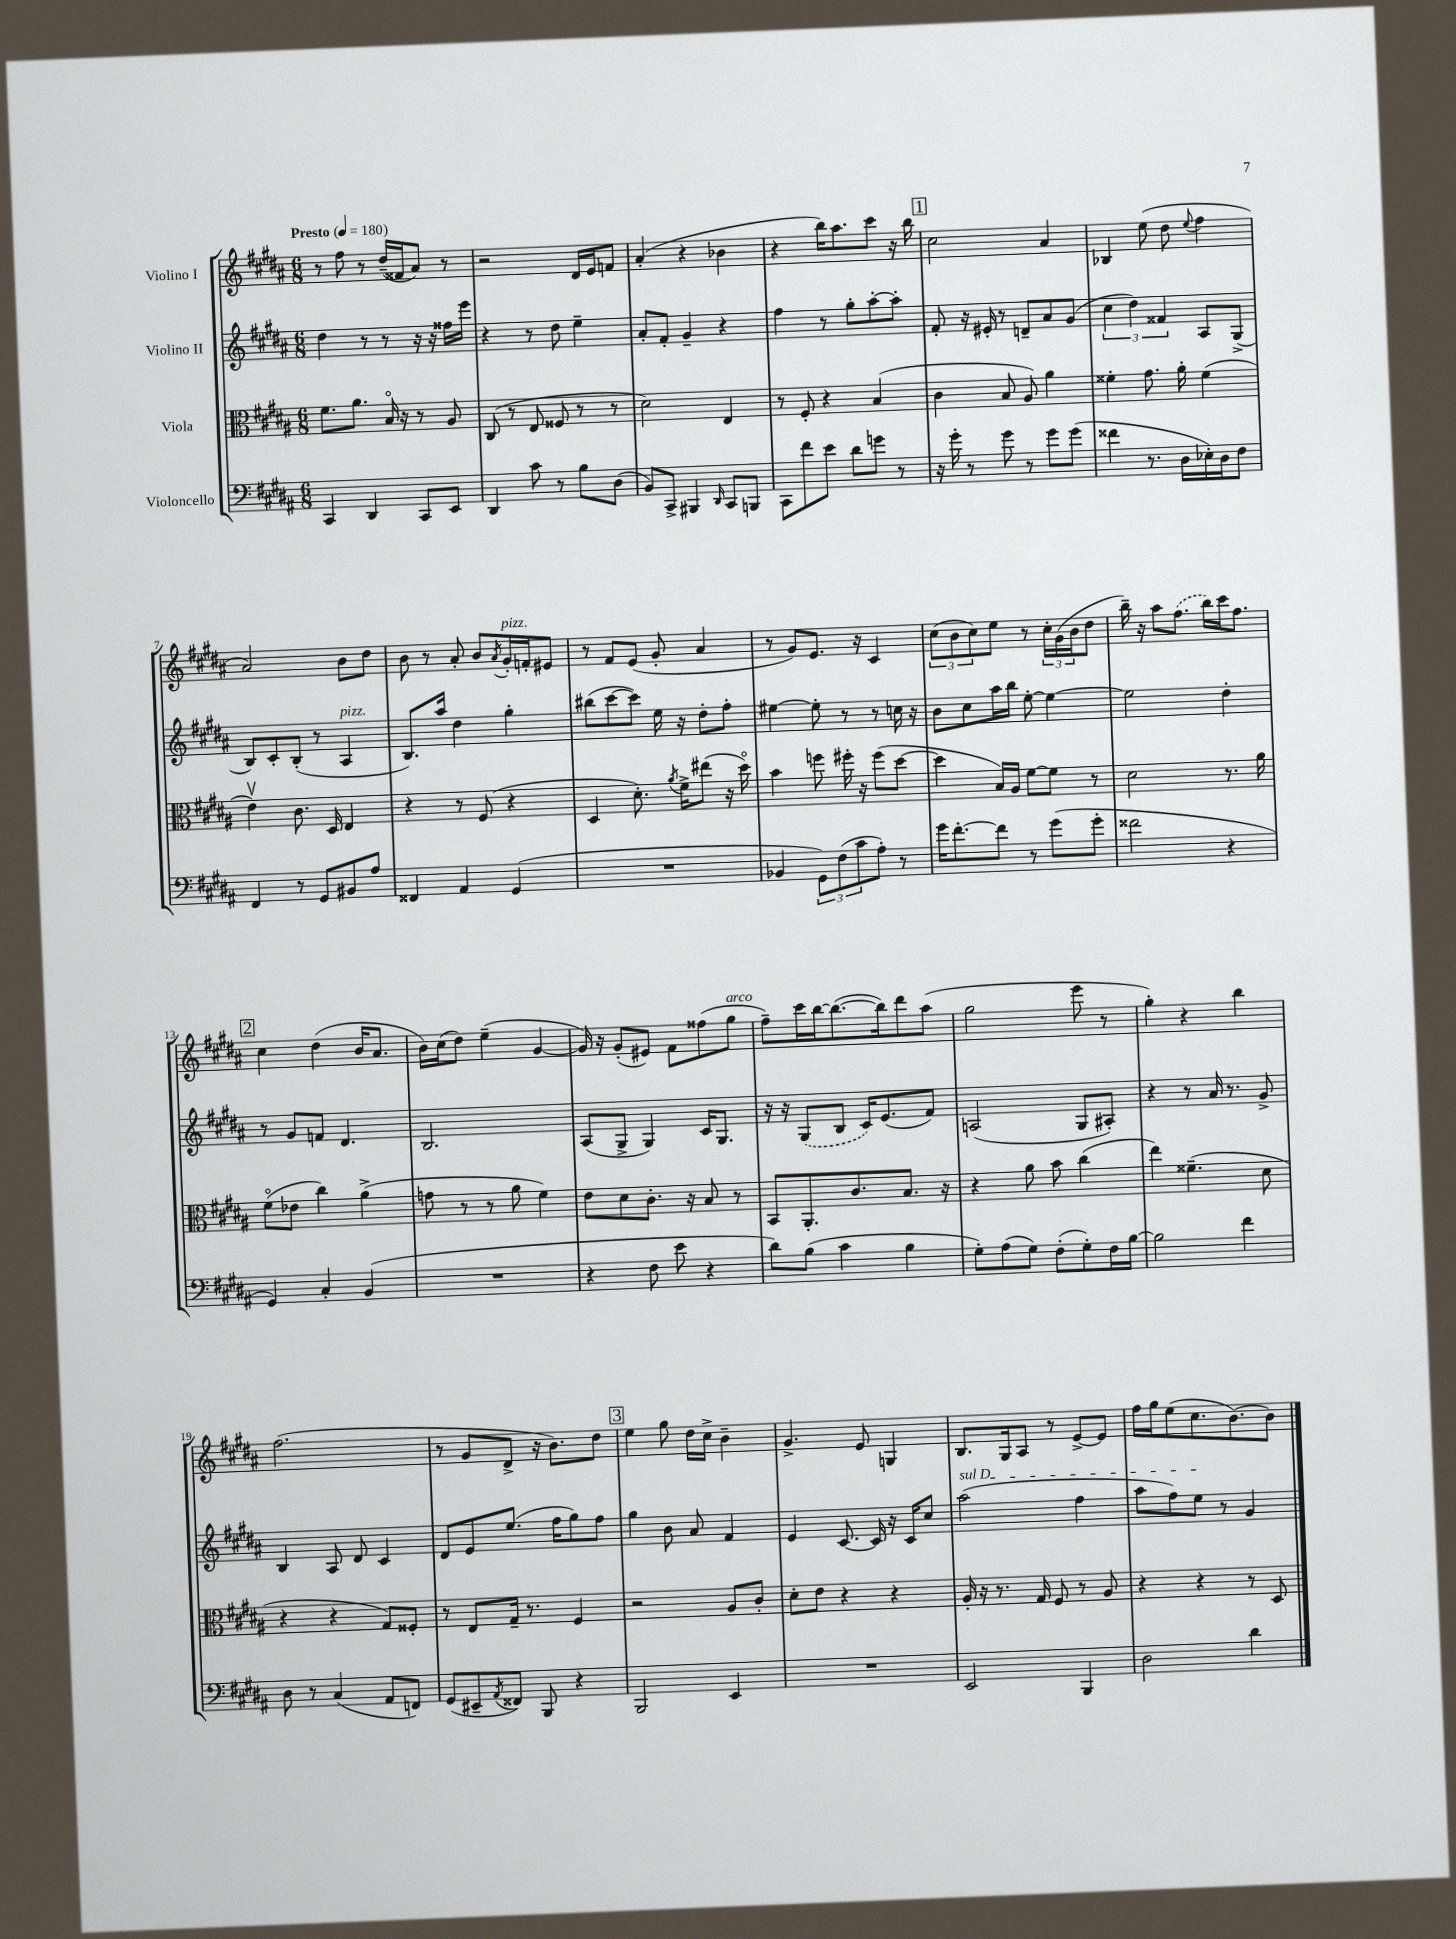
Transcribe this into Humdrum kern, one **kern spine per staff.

**kern	**kern	**kern	**kern
*part4	*part3	*part2	*part1
*staff4	*staff3	*staff2	*staff1
*I"Violoncello	*I"Viola	*I"Violino II	*I"Violino I
*clefF4	*clefC3	*clefG2	*clefG2
*k[f#c#g#d#a#]	*k[f#c#g#d#a#]	*k[f#c#g#d#a#]	*k[f#c#g#d#a#]
*M6/8	*M6/8	*M6/8	*M6/8
*MM180	*MM180	*MM180	*MM180
=1	=1	=1	=1
!	!	!	!LO:TX:a:B:t=Presto
4CC#/	8.f#\L	4dd#\	8r
.	.	.	8ff#\
.	8.a#\J	.	.
4DD#/	.	8r	8r
.	16B/	8r	(16dd#~/LL
.	16r	.	16f##X/J
8CC#/L	8r	16r	8a#/J)
.	.	16r	.
8EE/J	8A#/	16ff##X\LL	8r
.	.	16eee\JJ	.
=2	=2	=2	=2
4DD#/	(8C#/	4r	2r
.	8r	.	.
8c#\	8E/	8r	.
8r	8F##X/	8dd#\	.
8B\L	8r	4ee~\	16d#/LL
.	.	.	16e/J
(8D#\J	8r	.	8fn/J
=3	=3	=3	=3
8BB/L)	2d#\)	8a#'/L	(4a#'/
8CC#^/J	.	8f#'/J	.
4BBB#X/	.	4g#~/	4r
16qqDD#/	.	.	.
8CC#/L	4E/	4r	4b-X\
8BBBn/J	.	.	.
=4	=4	=4	=4
8CC#\L	8r	4ff#\	4r
8f#\	8F#'/	.	.
8e\J	4r	8r	16bb\KL)
.	.	.	8.aa#\
8d#\L	.	8gg#'\L	.
8gn\J	(4B/	[8aa#'\	8ccc#\J
8r	.	8aa#'\J]	16r
.	.	.	16bb\
!!LO:REH:place=s1:t=1
=5	=5	=5	=5
16r	4c#\	8f#'/	2cc#\
16g#'\	.	.	.
8r	.	16r	.
.	.	16e#X'/	.
8g#\	8B/	8r	.
8r	8A#/)	8dn~/L	.
8g#\L	4a#\	8a#/	4a#/
(8g#\J	.	(8g#/J	.
=6	=6	=6	=6
4f##X\	4f##X'\	6cc#\	4B-X/
.	.	6dd#\)	.
8.r	8.g#\	.	(8ee\
.	.	6f##X/	.
.	.	.	8dd#\
16D#\LL	16a#'\	.	.
.	.	.	8qqee/
16E-X'\)	(4f##\	8A#/L	4ff#\
16D#\J	.	.	.
8F#\J	.	(8G#^/J	.
!!LO:LB:g=z
=7	=7	=7	=7
4FF#/	4ev\)	8B/L)	2a#/)
.	.	8c#'/	.
8r	8.c#\	(8B'/J	.
8GG#/L	.	8r	.
.	16D#/	.	.
!	!	!LO:TX:a:i:t=pizz.	!
8BB#X/	4E/	4A#/	8b\L
8A#/J	.	.	8dd#\J
=8	=8	=8	=8
4FF##X/	4r	8.B/L)	8b\
.	.	.	8r
.	.	16aa#/Jk	.
4AA#/	8r	4dd#\	8a#'/
.	(8F#/	.	8b/L
.	.	.	8qa#/
!	!	!	!LO:TX:a:i:t=pizz.
(4GG#/	4r	4gg#'\	16g#'/L
.	.	.	16fn'/J
.	.	.	8e#X/J
=9	=9	=9	=9
2.r	4D#/	(8bb#X\L	8r
.	.	[8ccc#\	8f#/L
.	8.d#'\)	8ccc#\J])	(8e/J
.	.	16ee\	8g#'/
.	8qa#/	.	.
.	16f#^\KL	16r	.
.	(8ee#X\J	8dd#'\L	4a#/
.	16r	8ff#'\J	.
.	16dd#\)	.	.
=10	=10	=10	=10
4BB-X/	4b\	[4ee#X\	8r
.	.	.	8g#/L)
12GG#\L)	8ffn\	8ee#'\]	8.e/J
(12F#\	.	.	.
.	16ff#X'\	8r	.
12c#\	.	.	.
.	16r	.	16r
8A#'\J)	(8ff#\L	8r	4c#/
8r	[8dd#\J	16ccn\	.
.	.	16r	.
=11	=11	=11	=11
16g#\KL	4dd#\]	8b\L	(12cc#\L
[8.f#'\	.	.	.
.	.	.	12b\
.	.	8cc#\	.
.	.	.	12cc#\)
8f#\J]	16B/LL)	16aa#\L	8ee\J
.	16A#/JJ	16bb\JJ	.
8r	[8f#\L	[8ee'\	8r
(8g#\L	8f#\J]	4ee\_	24cc#'\LL
.	.	.	(24g#\
.	.	.	24b\J
8g#'\J	8r	.	8dd#\J
=12	=12	=12	=12
2f##X\	2d#\	2ee\]	16bb~\)
.	.	.	16r
.	.	.	8aa#\L
.	.	.	(8.ff#\J
.	.	.	16bb\LL)
4r	8.r	4dd#'\	16ccc#\J
.	.	.	8.ff#\J
.	16a#\	.	.
!!LO:LB:g=z
!!LO:REH:place=s1:t=2
=13	=13	=13	=13
4GG#/)	(8f#\L	8r	4cc#\
.	8e-X\J	8g#/L	.
4C#'/	4cc#\)	8fn/J	(4dd#\
.	.	4.d#/	.
(4BB/	(4a#^\	.	16b/KL
.	.	.	8.a#/J
=14	=14	=14	=14
2.r	8gn\	2.B/	16b\LL)
.	.	.	(16cc#\J
.	8r	.	8dd#\J)
.	8r	.	(4ee~\
.	8a#\	.	.
.	4f#\)	.	[4g#/
=15	=15	=15	=15
4r	8e\L	(8A#/L	16g#/])
.	.	.	16r
.	8d#\	8G#^/J	(8g#'/L
8F#\	8.c#'\J	4G#/)	8e#X/J)
8e\	.	.	8f#\L
.	16r	.	.
4r	8B/	16c#/KL	(8ff##X\
.	.	8.G#/J	.
!	!	!	!LO:TX:a:i:t=arco
.	8r	.	8gg#\J
=16	=16	=16	=16
8d#\L)	8BB/L	16r	8ff#~\L)
.	.	16r	.
(8B\J	8.AA#'/	(8G#/L	16ccc#\L
.	.	.	[16bb\J
4c#\	.	8B/J	(8.bb\_
.	8.c#/	.	.
.	.	16c#/KL)	.
.	.	(8.e/	16bb\k])
4B\	8.B/J	.	8ddd#\
.	.	8f#/J)	(8aa#\J
.	16r	.	.
=17	=17	=17	=17
8G#'\L)	4r	(2An/	2gg#\
(8A#\	.	.	.
8G#\J)	8a#\	.	.
(8F#'\L	8b\	.	.
8G#'\)	(4cc#\	8G#/L	8eee\
16F#\L	.	8A#X'/J)	8r
[16B\JJ	.	.	.
=18	=18	=18	=18
2B\]	4ee\)	4r	4gg#'\)
.	(4.f##X~\	8r	4r
.	.	16a#/	.
.	.	8.r	.
4f#\	.	.	4bb\
.	8d#\	8g#^/	.
!!LO:LB:g=z
=19	=19	=19	=19
8D#\	4r	4B/	(2.ff#\
8r	.	.	.
(4C#/	4r	8A#/	.
.	.	8d#/	.
8AA#/L	8G#/L)	4c#/	.
8FFn/J)	8F##X'/J	.	.
=20	=20	=20	=20
(8GG#/L	8r	8d#/L	8r
8EE#X~/	8E/L	8e/	8g#/L
8qAA#/	.	.	.
8FF##X/J)	16G#~/Jk	(8.ee/J	8d#^/J
.	8.r	.	.
8BBB/	.	.	16r
.	.	16ff#\KL	8.b\L)
4r	4F#/	8gg#\)	.
.	.	8ff#\J	8dd#\J
!!LO:REH:place=s1:t=3
=21	=21	=21	=21
2BBB/	2r	4gg#\	4ee\
.	.	8b\	8gg#\
.	.	8a#/	16dd#\LL
.	.	.	16cc#^\JJ
4EE/	8A#/L	4f#/	4b~\
.	8c#'/J	.	.
=22	=22	=22	=22
2.r	8d#'\L	4e/	4.g#^/
.	8e\J	.	.
.	4r	[8.c#/	.
.	.	.	8e/
.	.	16c#/]	.
.	4r	16r	4Gn/
.	.	16c#/KL	.
.	.	8cc#/J	.
=23	=23	=23	=23
!	!	!LO:TX:a:i:t=sul D	!
2EE/	16A#'/	(2aa#\	8.B/L
.	16r	.	.
.	8.r	.	.
.	.	.	16G#/k
.	.	.	8A#/J
.	16G#/	.	.
.	8F#/	.	8r
4BBB/	8r	4ff#\	[8e^/L
.	8A#/	.	8e/J]
=24	=24	=24	=24
2D#\	4r	8aa#\L	16ff#\LL
.	.	.	16gg#\J
.	.	8ff#\)	(8ee\
.	4r	8ee\J	8.cc#\
.	.	8r	.
.	.	.	[8.b\)
4d#\	8r	4g#/	.
.	8D#/	.	8b\J]
==	==	==	==
*-	*-	*-	*-
